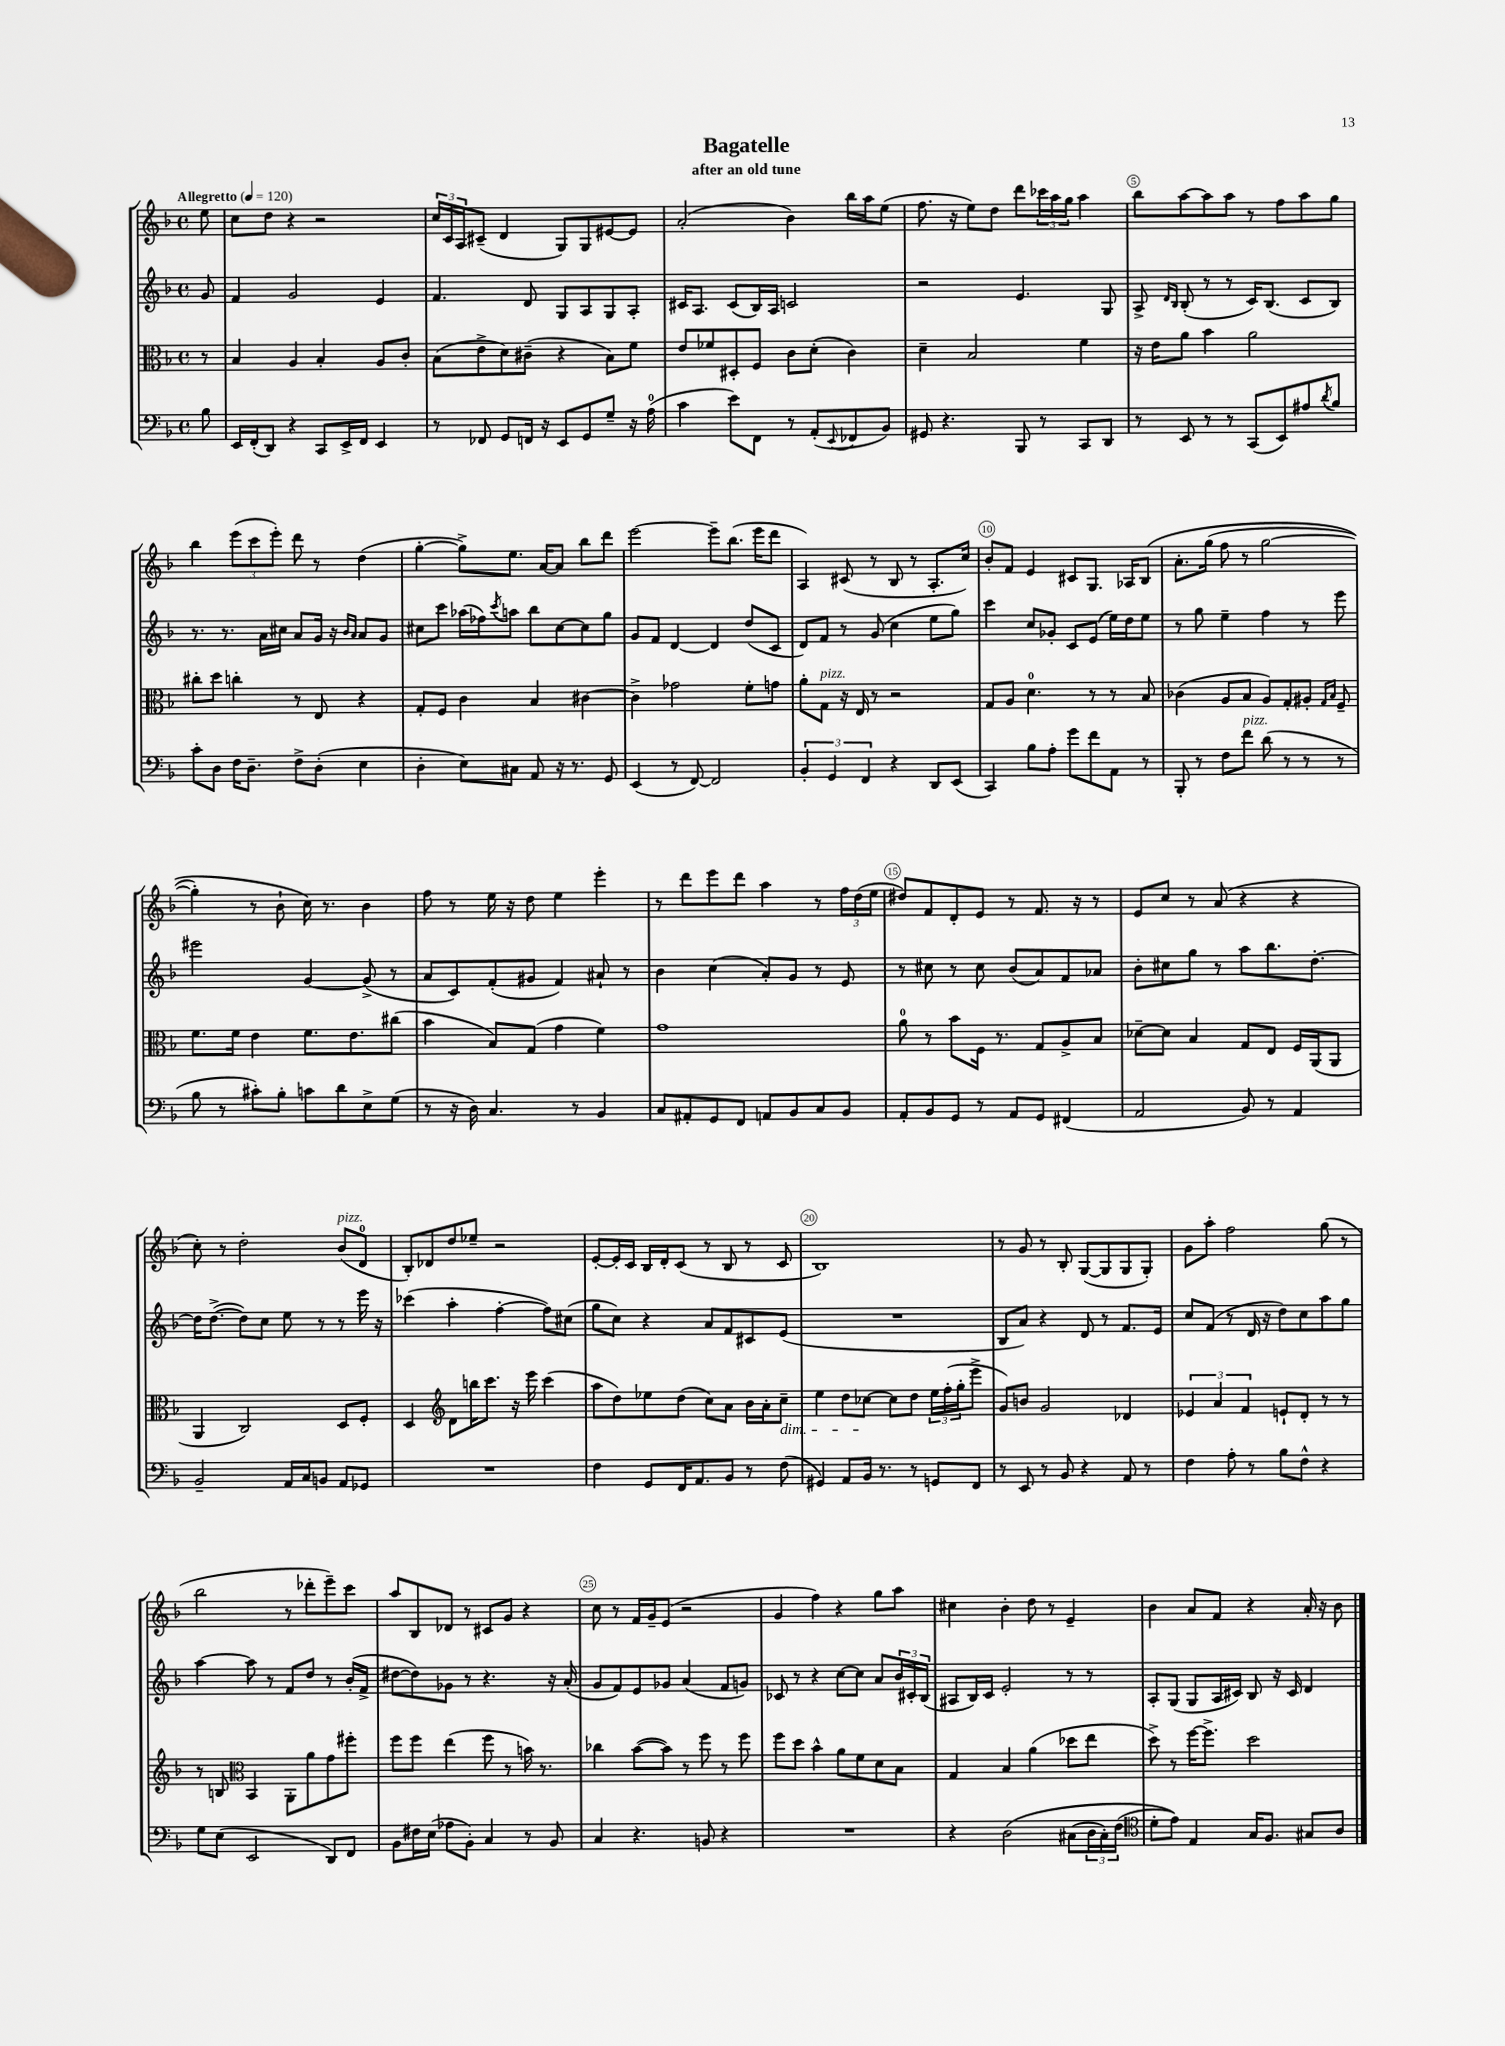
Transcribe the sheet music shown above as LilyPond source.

\header { title = "Bagatelle" subtitle = "after an old tune" }
<<
\new StaffGroup <<
\new Staff = "s0" {
    \clef treble \key f \major \defaultTimeSignature \time 4/4 \partial 8 \tempo "Allegretto" 4 = 120
    e''8 |
    c''8 d''8 r4 r2 |
    \tuplet 3/2 { c''16 c'16 a16 } cis'8--( d'4 g8) g8 eis'8~ eis'8 |
    a'2-.( bes'4) bes''16 a''16 e''8( |
    f''8. r16 e''8) d''8 d'''8 \tuplet 3/2 { ces'''16 a''16 g''16 } a''4 |
    bes''8 a''8~ a''8 a''8 r8 f''8 a''8 g''8 |
    bes''4 \tuplet 3/2 { e'''8( c'''8 e'''8-.) } d'''8 r8 d''4( |
    g''4~-. g''8->) e''8. a'16~ a'8 bes''8 d'''8 |
    e'''2~ e'''8-- bes''8.( e'''16 d'''8 |
    a4) cis'8( r8 bes8 r8 a8.-. c''16) |
    bes'8-. f'8 e'4 cis'8 g8. aes16 bes8\( |
    a'8.-. g''16( f''8 r8 g''2~ |
    g''4-.) r8 bes'8-! c''16\) r8. bes'4 |
    f''8 r8 e''16 r16 d''8 e''4 e'''4-. |
    r8 d'''8 e'''8 d'''8 a''4 r8 \tuplet 3/2 { f''16 d''16( e''16 } |
    dis''8) f'8 d'8-. e'8 r8 f'8. r16 r8 |
    e'8 c''8 r8 a'8( r4 r4 |
    c''8-.) r8 d''2-. bes'8^\markup { \italic "pizz." }( d'8-0 |
    bes8-.) des'8 d''8 ees''8-- r2 |
    e'8~-. e'16-. c'16 bes16 d'16-. c'8( r8 bes8 r8 c'8 |
    bes1) |
    r8 g'8 r8 bes8-. g8~( g8 g8 g8-.) |
    g'8 a''8-. f''2 g''8( r8 |
    bes''2 r8 des'''8-. e'''8--) c'''8 |
    a''8 bes8 des'8 r8 cis'8 g'8 r4 |
    c''8 r8 f'16 g'16-- e'8( r2 |
    g'4 f''4) r4 g''8 a''8 |
    cis''4 bes'4-. d''8 r8 e'4-- |
    bes'4 a'8 f'8 r4 a'16-. r16 bes'8 \bar "|." |
}
\new Staff = "s1" {
    \clef treble \key f \major \defaultTimeSignature \time 4/4 \partial 8
    g'8 |
    f'4 g'2 e'4 |
    f'4. d'8 g8 a8 g8 a8-. |
    cis'16 a8. cis'8( bes16) a16 c'2 |
    r2 e'4. g8 |
    a8-> \grace { d'16 bes16 } bes8-.( r8 r8 c'16) bes8.( c'8 bes8) |
    r8. r8. a'16 cis''16 a'8 g'16 r16 \grace { bes'16 a'16 } a'8 g'8 |
    cis''8 c'''8 aes''16( fes''16) \acciaccatura { c'''8 } a''8 bes''8 cis''8~ cis''8 g''8 |
    g'8 f'8 d'4~ d'4 d''8( c'8 |
    d'8) f'8 r8 g'8( c''4 e''8 g''8) |
    c'''4 c''8 ges'8-. c'8 e'8( e''16) d''16 e''8 |
    r8 g''8 e''4-- f''4 r8 e'''8 |
    eis'''2 g'4~ g'8->( r8 |
    a'8 c'8) f'8-.( gis'8 f'4) ais'8-! r8 |
    bes'4 c''4( a'8-.) g'8 r8 e'8 |
    r8 cis''8 r8 cis''8 bes'8( a'8) f'8 aes'8 |
    bes'8-. cis''8 g''8 r8 a''8 bes''8. d''8.~-. |
    d''16 d''8.~->( d''8) c''8 e''8 r8 r8 e'''16 r16 |
    ces'''4( a''4-. f''4~-. f''8) cis''8( |
    g''8 c''8) r4 a'8 f'8 cis'8 e'8( |
    R1 |
    bes8 a'8) r4 d'8 r8 f'8. e'16 |
    c''8 f'8( r8 d'16 r16 d''8) c''8 a''8 g''8 |
    a''4~ a''8 r8 f'8 d''8 r8 bes'16-.( f'16-> |
    dis''8~ dis''8) ges'8 r8 r4. r16 a'16-.( |
    g'8 f'8) e'8 ges'8 a'4( f'8 g'8) |
    ces'8 r8 r4 c''8~ c''8 a'8 \tuplet 3/2 { bes'16 cis'16-. bes16( } |
    ais8 bes16) c'16 e'2-. r8 r8 |
    a8-. g8( g8 a16 cis'16) bes8 r16 cis'16 d'4 \bar "|." |
}
\new Staff = "s2" {
    \clef alto \key f \major \defaultTimeSignature \time 4/4 \partial 8
    r8 |
    bes4 a4 bes4-. a8 c'8-. |
    bes8( e'8-> d'8) cis'8--( r4 bes8) f'8 |
    e'8 fes'8 dis8-. f8 c'8 d'8-.( c'4) |
    d'4-- bes2 f'4 |
    r16 e'16 a'8 bes'4 a'2 |
    cis''8-. d''8 c''4-. r8 e8 r4 |
    g8-. f8 c'4 bes4 cis'4~ |
    cis'4-> ges'2 f'8-. g'8 |
    a'8-. g8^\markup { \italic "pizz." } r16 e16 r8 r2 |
    g8 a8 d'4.-0 r8 r8 bes8 |
    ces'4( a8 bes8 a8) g8-. ais8-. \grace { g16 bes16 } f8-- |
    f'8. f'16 e'4 f'8. e'8. cis''8( |
    bes'4 bes8) g8( g'4 f'4) |
    g'1 |
    a'8-0 r8 bes'8 f16 r8. g8 a8-> bes8 |
    des'8~-- des'8 bes4 g8 e8 f16 a,16( a,8 |
    a,4 c2) d8 f8-. |
    d4 \clef treble d'8 b''16 c'''8. r16 e'''16 c'''4( |
    a''8 d''8) ees''8 d''8( c''8) a'8 bes'16 a'16-. c''8--\dim |
    e''4 d''8 ces''8~\! ces''8 d''8 \tuplet 3/2 { e''16 f''16-.( g''16-. } e'''8-> |
    g'8) b'8 g'2 des'4 |
    \tuplet 3/2 { ees'4 a'4 f'4 } e'8-! d'8-. r8 r8 |
    r8 b8 \clef alto bes,4 a,8-. a'8 g'8 fis''8-. |
    f''8 f''8 e''4( f''8 r8 b'16) r8. |
    ces''4 bes'8~( bes'8) r8 f''8 r8 f''8 |
    f''8 d''8 bes'4-^ a'8 f'8 d'8 bes8 |
    g4 bes4 a'4( des''8 e''8 |
    d''8->) r8 f''16~ f''8.-> d''2 \bar "|." |
}
\new Staff = "s3" {
    \clef bass \key f \major \defaultTimeSignature \time 4/4 \partial 8
    bes8 |
    e,16 f,16-.( d,8) r4 c,8 e,16-> f,16 e,4 |
    r8 fes,8 g,8 f,16 r16 e,8 g,8 g8-- r16 a16-0( |
    c'4 e'8) f,8 r8 a,8-.( \appoggiatura { e,8 } fes,8 bes,8) |
    gis,8 r4. bes,,8 r8 c,8 d,8 |
    r8 e,8 r8 r8 c,8( e,8) ais8 \acciaccatura { d'8 } bes8 |
    c'8-. d8 f16 d8.-- f8-> d8-.( e4 |
    d4-. e8) cis8 a,8 r16 r8. g,8 |
    e,4( r8 f,8~) f,2 |
    \tuplet 3/2 { bes,4-. g,4 f,4 } r4 d,8 e,8( |
    c,4) bes8 a8-. g'8 f'8 a,8 r8 |
    bes,,8-. r8 f8 f'8^\markup { \italic "pizz." } d'8( r8 r8 r8 |
    bes8 r8 cis'8-.) bes8-. c'8 d'8 e8-> g8( |
    r8 r16 d16) c4. r8 bes,4 |
    c8 ais,8-. g,8 f,8 a,8 bes,8 c8 bes,8 |
    a,8-. bes,8 g,8 r8 a,8 g,8 fis,4( |
    a,2 bes,8) r8 a,4 |
    bes,2-- a,16 c16 b,8 a,8 ges,8 |
    R1 |
    f4 g,8 f,16 a,8. bes,8 r8 f8( |
    gis,4) a,8 bes,16 r8. r8 g,8 f,8 |
    r8 e,8 r8 bes,8 r4 a,8 r8 |
    f4 a8-. r8 bes8 f8-^ r4 |
    g8 e8( e,2 d,8) f,8 |
    bes,8 fis16 e16( aes8 bes,8-.) c4 r8 bes,8 |
    c4 r4. b,8 r4 |
    R1 |
    r4 d2\( cis8( \tuplet 3/2 { d16 cis16-.) f16( } |
    \clef tenor d'8-. e'8)\) e4 g16 f8. gis8 a8 \bar "|." |
}
>>
>>
\layout { \context { \Score \override BarNumber.break-visibility = ##(#f #t #t) barNumberVisibility = #(every-nth-bar-number-visible 5) \override BarNumber.stencil = #(make-stencil-circler 0.1 0.3 ly:text-interface::print) } }
